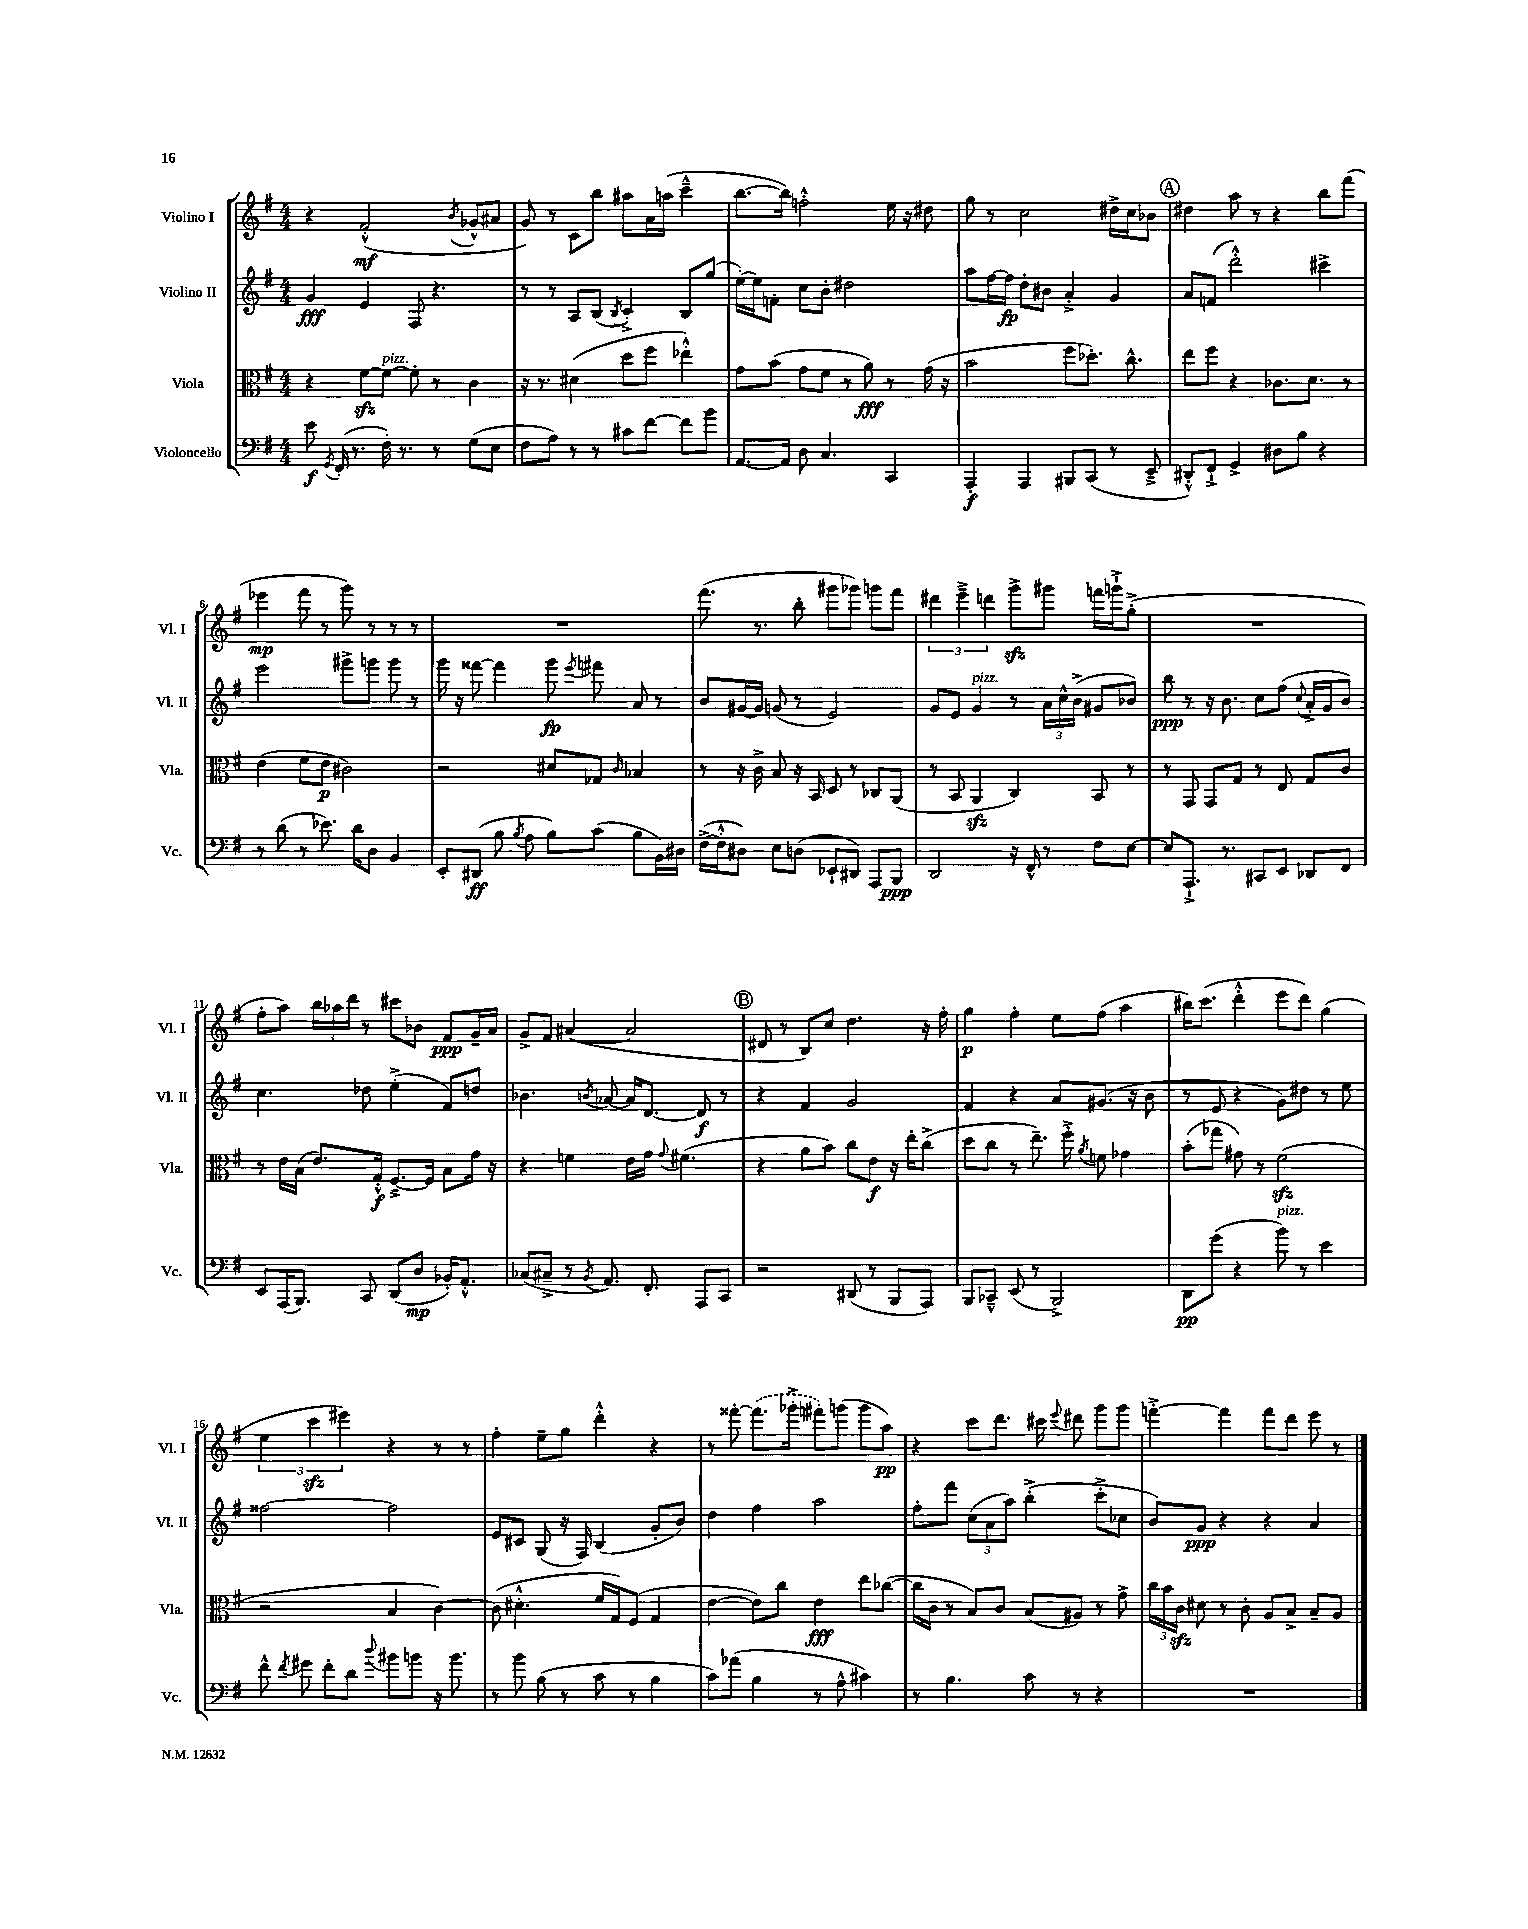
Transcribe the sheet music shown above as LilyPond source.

<<
\new StaffGroup <<
\new Staff = "s0" \with { instrumentName = "Violino I" shortInstrumentName = "Vl. I" } {
    \clef treble \key g \major \numericTimeSignature \time 4/4
    \autoBeamOff r4 fis'2-.-^\mf( \acciaccatura { b'8 } ges'8[-^ ais'8] |
    g'8) r8 c'8[ b''8] ais''8[ a'16 a''16]( c'''4---^ |
    b''8.[~ b''16]) f''2-.-^ e''16 r16 dis''8 |
    g''8 r8 c''2 dis''16[-> c''16 bes'8] |
    \mark \markup { \circle "A" } dis''4 a''8 r8 r4 b''8[ fis'''8]( |
    ees'''4\mp fis'''8 r8 g'''8) r8 r8 r8 |
    R1 |
    fis'''8.( r8. b''8-. gis'''8[ ges'''8]) g'''8[ fis'''8] |
    \tuplet 3/2 { dis'''4 e'''4---> d'''4 } g'''8[->\sfz gis'''8] f'''16[ g'''16-!-> g''8]-.->( |
    R1 |
    fis''8[-. a''8]) \tuplet 3/2 { b''16[ aes''16 d'''16] } r8 cis'''8[ bes'8] fis'8[\ppp g'16-- a'16] |
    g'8[-> fis'8] ais'4~( ais'2 |
    \mark \markup { \circle "B" } dis'8 r8 b8[) c''8] d''4. r16 fis''16-. |
    g''4\p fis''4-. e''8[ fis''8]( a''4 |
    bis''16[) c'''8.]( d'''4-.-^ e'''8[ d'''8]) g''4( |
    \tuplet 3/2 { e''4 c'''4\sfz eis'''4) } r4 r8 r8 |
    fis''4-. e''8[-- g''8] d'''4-.-^ r4 |
    r8 fisis'''8~-. \once \slurDashed fisis'''8.[( ges'''16]-.-> fis'''8[-.) g'''8]( g'''8[ a''8]\pp) |
    r4 c'''8[ d'''8.] cis'''16 \appoggiatura { e'''8 } dis'''8 g'''8[ g'''8] |
    f'''4~-.-> f'''4 f'''8[ d'''8] e'''8 r8 \bar "|." |
}
\new Staff = "s1" \with { instrumentName = "Violino II" shortInstrumentName = "Vl. II" } {
    \clef treble \key g \major \numericTimeSignature \time 4/4
    \autoBeamOff g'4\fff e'4 fis8 r4. |
    r8 r8 a8[ b8]( \acciaccatura { b8 } c'4-.->) b8[ g''8]( |
    e''16[~-.) e''16 f'8]-. c''8[ b'8]-. dis''2 |
    a''8[ fis''16~ fis''16]\fp d''8[-. bis'8] a'4-.-> g'4 |
    \mark \markup { \circle "A" } a'8[ f'8]( d'''2-.-^) cis'''4-> |
    e'''2 gis'''8[-> g'''8] g'''8 r8 |
    g'''16 r16 fisis'''8~ fisis'''4 g'''8\fp \acciaccatura { e'''8 } fis'''8 a'8 r8 |
    b'8[ gis'16~ gis'16] g'8( r8 e'2) |
    g'8[ e'8] g'4^\markup { \italic "pizz." } r8 \tuplet 3/2 { a'16[ c''16-^ b'16]->( } gis'8[ bes'8]) |
    b''8\ppp r8 r16 b'8. c''8[ fis''8]( \appoggiatura { c''8 } a'16[-.-> g'16 b'8]) |
    c''4. des''8 e''4-.->( fis'8[) d''8] |
    bes'4. \acciaccatura { b'8 } aes'8~ aes'16[ d'8.]~ d'8\f r8 |
    \mark \markup { \circle "B" } r4 fis'4 g'2 |
    fis'4 r4 a'8[ gis'8.]( r16 b'8 |
    r8 e'8 r4 g'8[) dis''8] r8 e''8 |
    fisis''2~ fisis''2 |
    e'8[ cis'8] g8( r16 fis16) b4( g'8[-. b'8]) |
    d''4 fis''4 a''2 |
    fis''8[-. fis'''8] \tuplet 3/2 { c''8[( a'8 a''8]) } b''4-.->( c'''8[-.-> ces''8] |
    b'8[) g'8]\ppp r4 r4 a'4 \bar "|." |
}
\new Staff = "s2" \with { instrumentName = "Viola" shortInstrumentName = "Vla." } {
    \clef alto \key g \major \numericTimeSignature \time 4/4
    \autoBeamOff r4 fis'8[~\sfz fis'8]~^\markup { \italic "pizz." } fis'8-. r8 c'4 |
    r16 r8. dis'4( d''8[ fis''8] ees''4-.-^) |
    g'8[ b'8]( g'8[ fis'8] r8 a'8\fff) r8 g'16( r16 |
    b'2 fis''8[ des''8.]-.) c''8.-^ |
    \mark \markup { \circle "A" } e''8[ fis''8] r4 ces'8.[ d'8.] r8 |
    e'4( fis'8[ e'8]\p cis'2) |
    r2 dis'8[ ges8] \grace { c'16 } bes4 |
    r8 r16 c'16-> b8 r16 b,16 d8 r8 ces8[ a,8]( |
    r8 b,8 a,4\sfz c4) b,8 r8 |
    r8 g,8 g,8[ g8] r8 e8 g8[ c'8] |
    r8 e'16[ b16]( e'8.[) g16]-.-^\f fis8.[~---> fis16] b8[ g'16] r16 |
    r4 f'4 e'16[ g'16] \appoggiatura { g'8 } fis'4.( |
    \mark \markup { \circle "B" } r4 a'8[ b'8]) c''8[ e'8]\f r16 e''16[-. c''8]->( |
    d''8[ c''8] r8 e''8.--) fis''16-.-> \acciaccatura { a'8 } f'8 ges'4 |
    b'8[-.( ges''8] gis'8) r8 fis'2\sfz( |
    r2 b4 c'4~) |
    c'8( dis'4.-.-^ fis'16[ g16) fis8]( g4 |
    e'4~ e'8[) c''8] e'4\fff e''8[ ces''8]~( |
    ces''16[ c'16] r8 b8[) c'8] b8[( ais8]) r8 g'8-> |
    \tuplet 3/2 { c''16[ b'16 c'16]\sfz } dis'8 r8 c'8-. a8[ b8]-> b8[-- a8] \bar "|." |
}
\new Staff = "s3" \with { instrumentName = "Violoncello" shortInstrumentName = "Vc." } {
    \clef bass \key g \major \numericTimeSignature \time 4/4
    \autoBeamOff e'8\f \acciaccatura { g,8 } fis,16-.( r8. fis16-.) r8. r8 g8[( e8] |
    fis8[ a8]) r8 r8 cis'8[ fis'8]~ fis'8[ b'8] |
    a,8.[~ a,16] d8 c4. c,4 |
    a,,4-.\f a,,4 bis,,8[ c,8]( r8 e,8---> |
    \mark \markup { \circle "A" } dis,8[-.-^) fis,8]-!-> g,4-> dis8[ b8] r4 |
    r8 d'8( r8 ees'8.) d'16[ d8] b,4 |
    e,8[-. dis,8]\ff( b8 \acciaccatura { b8 } a8 b8[) c'8]( b8[ b,16) dis16] |
    fis16[~->( fis16-.-^ dis8]) e8[ d8]( ees,8[-! dis,8]) a,,8[ b,,8]\ppp |
    d,2 r16 fis,16-^ r8 fis8[ e8]~ |
    e8[ a,,8.]-!-> r8. cis,8[ e,8] des,8[ fis,8] |
    e,8[ a,,16( b,,8.]) c,8 d,8[( d8]\mp bes,16[-.) a,8.]-.-^ |
    ces8[( cis8]---> r8 \acciaccatura { b,8 } a,8.) fis,8.-. a,,8[ c,8] |
    \mark \markup { \circle "B" } r2 dis,8( r8 b,,8[ a,,8]) |
    b,,8[ ces,8]---^ e,8( r8 b,,2->) |
    d,8[\pp g'8]( r4 b'8^\markup { \italic "pizz." }) r8 e'4 |
    fis'8-^ \acciaccatura { fis'8 } gis'8 fis'8[-. d'8] \appoggiatura { d''8 } bis'8[ b'8] r16 b'8. |
    r8 b'8 b8( r8 c'8 r8 b4 |
    c'8[) aes'8]( b4 r8 a8-^ cis'4) |
    r8 b4. c'8 r8 r4 |
    R1 \bar "|." |
}
>>
>>
